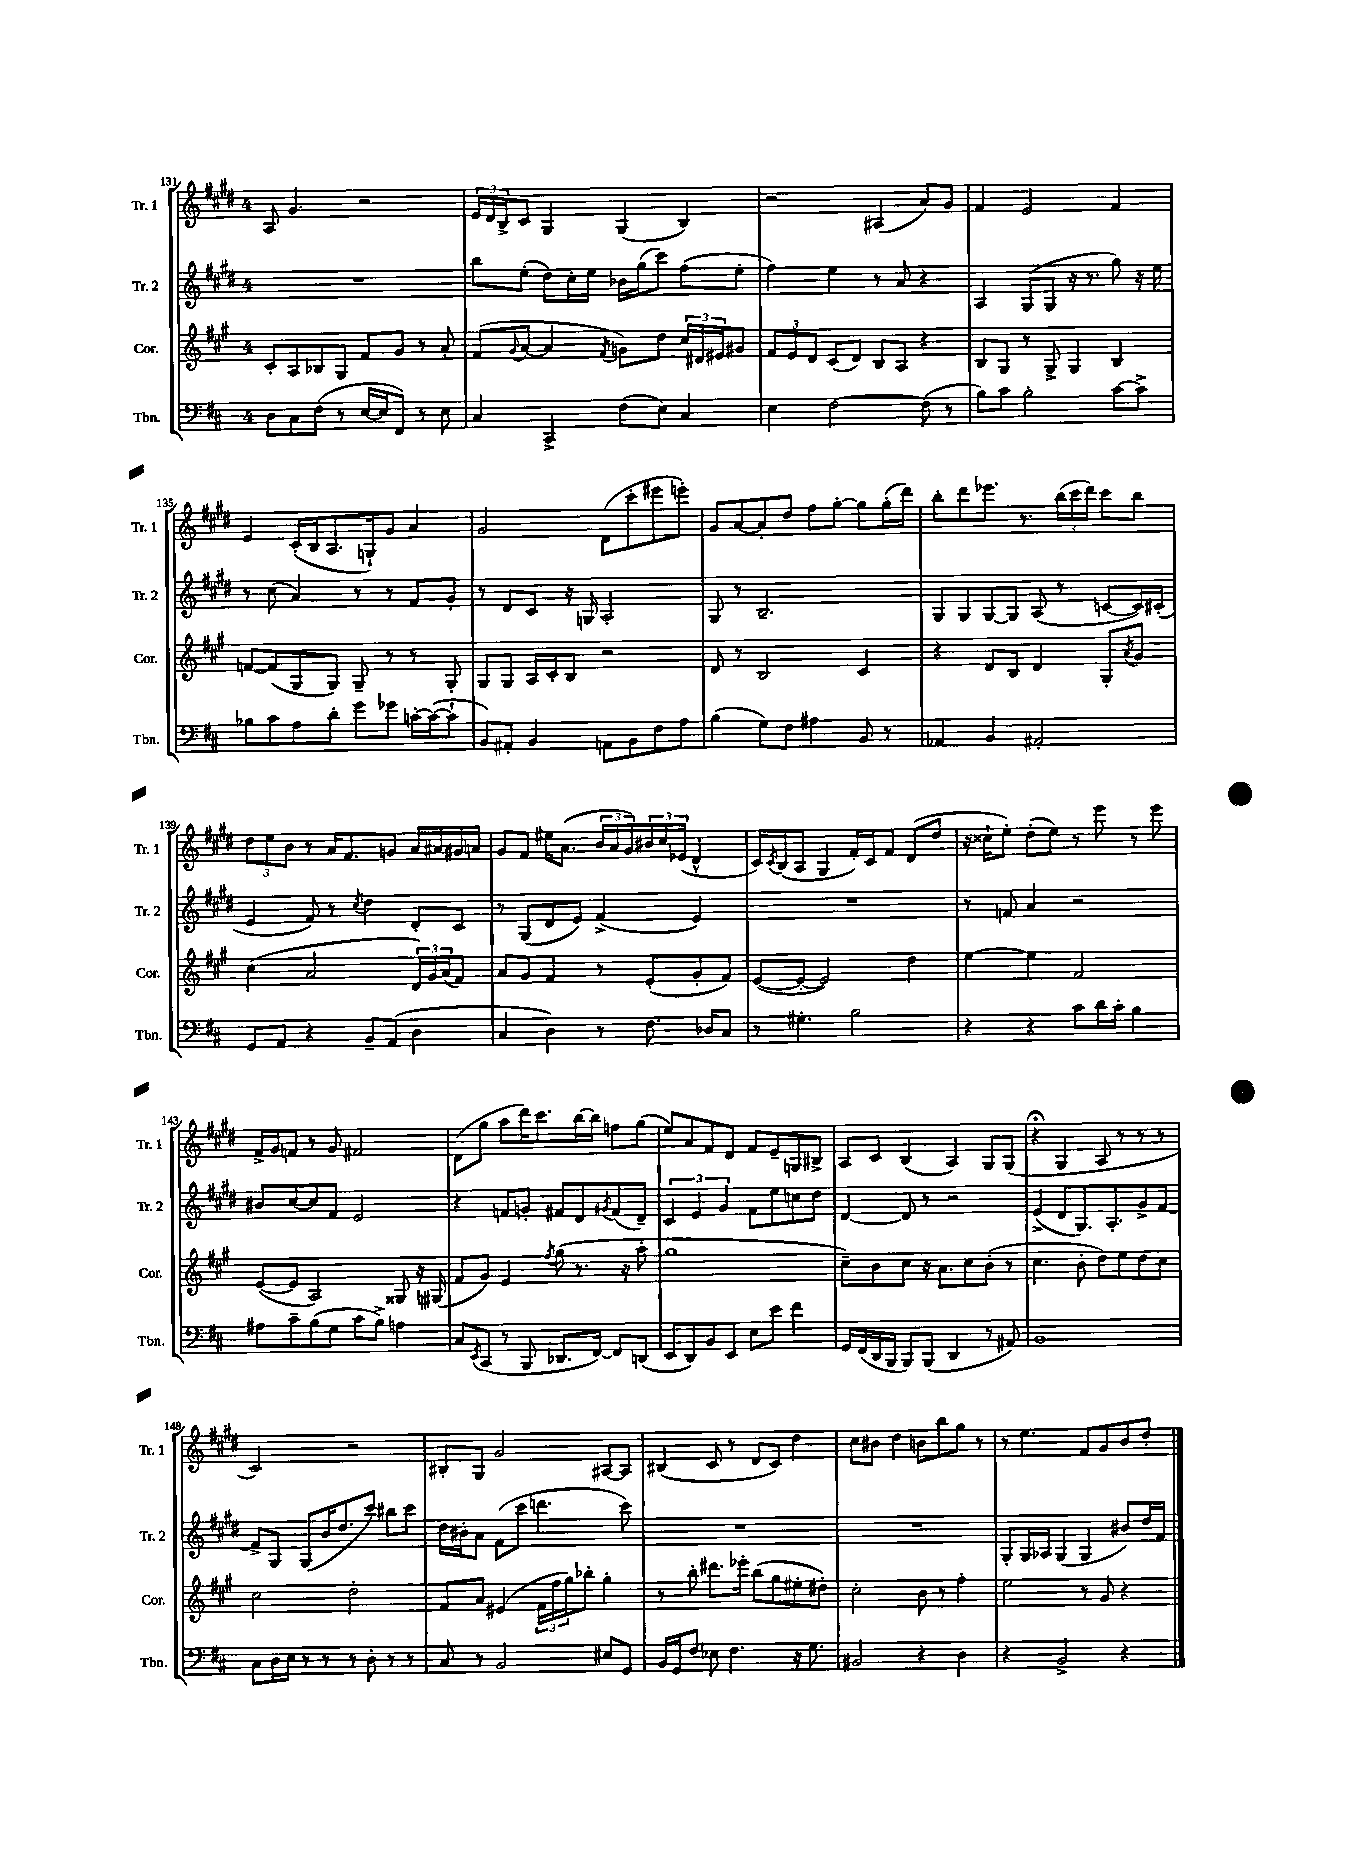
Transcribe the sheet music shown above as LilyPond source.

<<
\new StaffGroup <<
\new Staff = "s0" \with { instrumentName = "Tr. 1" shortInstrumentName = "Tr. 1" } {
    \clef treble \key e \major \once \override Staff.TimeSignature.style = #'single-digit \time 4/4
    a8 gis'4. r2 |
    \tuplet 3/2 { e'16 dis'16 b16-> } cis'8 gis4 gis4( b4) |
    r2 ais4( a'8) gis'8 |
    fis'4 e'2 fis'4 |
    e'4 cis'16-.( b16 a8. g16-!) gis'8 a'4 |
    gis'2 dis'8( cis'''8-. eis'''8 e'''8-.) |
    gis'8 a'8~ a'8-. dis''8 fis''8 gis''8~-. gis''8 gis''16-.( dis'''16) |
    b''8-. dis'''8 ees'''8. r8. \tuplet 3/2 { b''16( cis'''16 dis'''16) } cis'''8 b''8 |
    \tuplet 3/2 { dis''8 e''8 b'8 } r8 a'16 fis'8. g'8 a'16 ais'16 gis'16 a'16 |
    gis'8 fis'8 eis''16 a'8.( \tuplet 3/2 { b'16 a'16 gis'16) } \tuplet 3/2 { bis'16 cis''16 ees'16( } dis'4-^ |
    cis'16) \acciaccatura { cis'8 } b16( a8 gis4 fis'16-.) cis'16 fis'8 dis'8( dis''8 |
    r16 cisis''16-! e''8-.) dis''8-.( e''8) r8 e'''8 r8 e'''8 |
    fis'16-> gis'16 f'8 r8 gis'8 fis'2 |
    dis'8( gis''8 a''8 dis'''16) cis'''8. b''16~ b''16 f''8 gis''8( |
    e''8) a'8 fis'8 dis'8 fis'8 e'8-- g8 bis8-> |
    a8 cis'8 b4( a4) gis8 gis8( |
    r4\fermata gis4 a8 r8 r8 r8 |
    cis'2) r2 |
    bis8-. gis8 gis'2 ais8~ ais8 |
    bis4( cis'8 r8 dis'8 cis'8) dis''4 |
    cis''8 bis'8 dis''4 b'8 b''8 gis''8 r8 |
    r8 e''4. fis'8 gis'8 b'8 dis''8-. \bar "|." |
}
\new Staff = "s1" \with { instrumentName = "Tr. 2" shortInstrumentName = "Tr. 2" } {
    \clef treble \key e \major \once \override Staff.TimeSignature.style = #'single-digit \time 4/4
    R1 |
    b''8 e''8-.( dis''8) cis''16-. e''16 bes'16 gis''16( cis'''8) fis''8( e''8-. |
    fis''4) e''4 r8 a'8 r4 |
    a4 gis8( gis8 r16 r8. gis''8) r16 e''16 |
    r8 cis''8( a'4) r8 r8 fis'8 gis'8-. |
    r8 dis'8 cis'8 r16 g16 a2-. |
    gis8 r8 b2.-- |
    gis8 gis8 gis8~ gis8 a8( r8 c'8~ c'16) cis'16-.( |
    e'4 fis'8) r8 \acciaccatura { cis''8 } dis''4 dis'8-. cis'8 |
    r8 gis8( dis'8 e'8) fis'4->( e'4) |
    R1 |
    r8 f'8 a'4 r2 |
    bis'8 cis''8~ cis''8 fis'8 e'2 |
    r4 f'8 g'8-. fis'8 dis'8 \acciaccatura { gis'8 } fis'8( dis'8--) |
    \tuplet 3/2 { cis'4 e'4 gis'4 } fis'8 e''8 c''8 dis''8 |
    dis'4~ dis'8 r8 r2 |
    e'4->( dis'8 gis8.) a8.-. gis'8-> fis'8~ |
    fis'8-> gis8 gis8( b'16 dis''8. cis'''8) bis''8 cis'''8 |
    dis''16 bis'16-. a'8 fis'8( cis'''8 d'''4. cis'''8) |
    R1 |
    R1 |
    gis8-. gis16 aes16 gis4( gis4 bis'8) dis''16 fis'16 \bar "|." |
}
\new Staff = "s2" \with { instrumentName = "Cor." shortInstrumentName = "Cor." } {
    \clef treble \key a \major \once \override Staff.TimeSignature.style = #'single-digit \time 4/4
    cis'8-. a8 bes8 gis8 fis'8 gis'8 r8 a'8-. |
    fis'8( \appoggiatura { gis'8 } a'8~ a'4 \acciaccatura { fis'8 } g'8) d''8 \tuplet 3/2 { cis''16 dis'16 eis'16 } gis'8 |
    \tuplet 3/2 { fis'8 e'8 d'8 } cis'8( d'8) b8 a8 r4 |
    b8 gis8 r8 gis8-> gis4 b4 |
    f'8~ f'8( gis8 gis8) gis8-- r8 r8 gis8-. |
    gis8 gis8 a16 cis'16-. b8 r2 |
    d'8 r8 b2 cis'4 |
    r4 d'8 b8 d'4 gis8-. \acciaccatura { a'8 } gis'8 |
    cis''4( a'2 \tuplet 3/2 { d'16) gis'16 a'16( } fis'8) |
    a'8 gis'8 fis'4 r8 e'8-.( gis'8-. fis'8) |
    e'8~( e'8~-. e'2) d''4 |
    e''4~ e''4 fis'2 |
    e'8~( e'8 a2) gisis8 r16 gis16( |
    fis'8 gis'8) e'4 \acciaccatura { fis''8 } gis''8( r8. r16 a''8-. |
    gis''1 |
    cis''8--) b'8 cis''8 r16 a'8. cis''8 b'8-.( r8 |
    cis''4. b'8-. d''8) e''8 d''8 cis''8 |
    cis''2 d''2-. |
    fis'8 a'8 eis'4( \tuplet 3/2 { fis'16 fis''16 gis''16) } bes''8-. gis''4-. |
    r8 b''8-. dis'''8. ees'''16-. b''8( gis''8 eis''8-. dis''8-.) |
    cis''2-. b'8 r8 fis''4-. |
    e''2 r8 gis'8 r4 \bar "|." |
}
\new Staff = "s3" \with { instrumentName = "Tbn." shortInstrumentName = "Tbn." } {
    \clef bass \key d \major \once \override Staff.TimeSignature.style = #'single-digit \time 4/4
    d8 cis8 fis8( r8 e16~ e16 fis,8) r8 e8 |
    cis4 cis,4-> fis8( e8) cis4 |
    e4 fis2~ fis8( r8 |
    b8) cis'8 b2-. cis'8~ cis'8-> |
    bes8 cis'8 a8 d'8-. g'8 ges'8 c'16~-. c'16~( c'8-! |
    b,8) ais,8-. b,4 a,8 b,8 fis8 a8 |
    b4( g8) fis8 ais4 b,8 r8 |
    aes,4 b,4 ais,2-. |
    g,8 a,8 r4 b,8-- a,8( d4 |
    cis4 d4) r8 fis8. des16 cis8 |
    r8 gis4.-. b2 |
    r4 r4 cis'8 d'16 cis'16-. b4 |
    ais8 cis'8-- b8( g8 cis'8 b8->) a4 |
    cis8 \acciaccatura { e,8 } cis,8( r8 b,,8 des,8. fis,16~) fis,8 d,8( |
    e,8 d,8) b,8 e,8 e8 e'8 fis'4 |
    g,16 fis,16( d,16 b,,16 b,,8) b,,8( d,4 r8 ais,8) |
    b,1 |
    cis8 d16 e16 r8 r8 r8 d8-. r8 r8 |
    cis8 r8 b,2 eis8 g,8 |
    b,16 g,16 fis8 ees8 fis4. r16 g8. |
    bis,2 r4 d4 |
    r4 b,2-> r4 \bar "|." |
}
>>
>>
\layout { \context { \Score currentBarNumber = #131 } }
